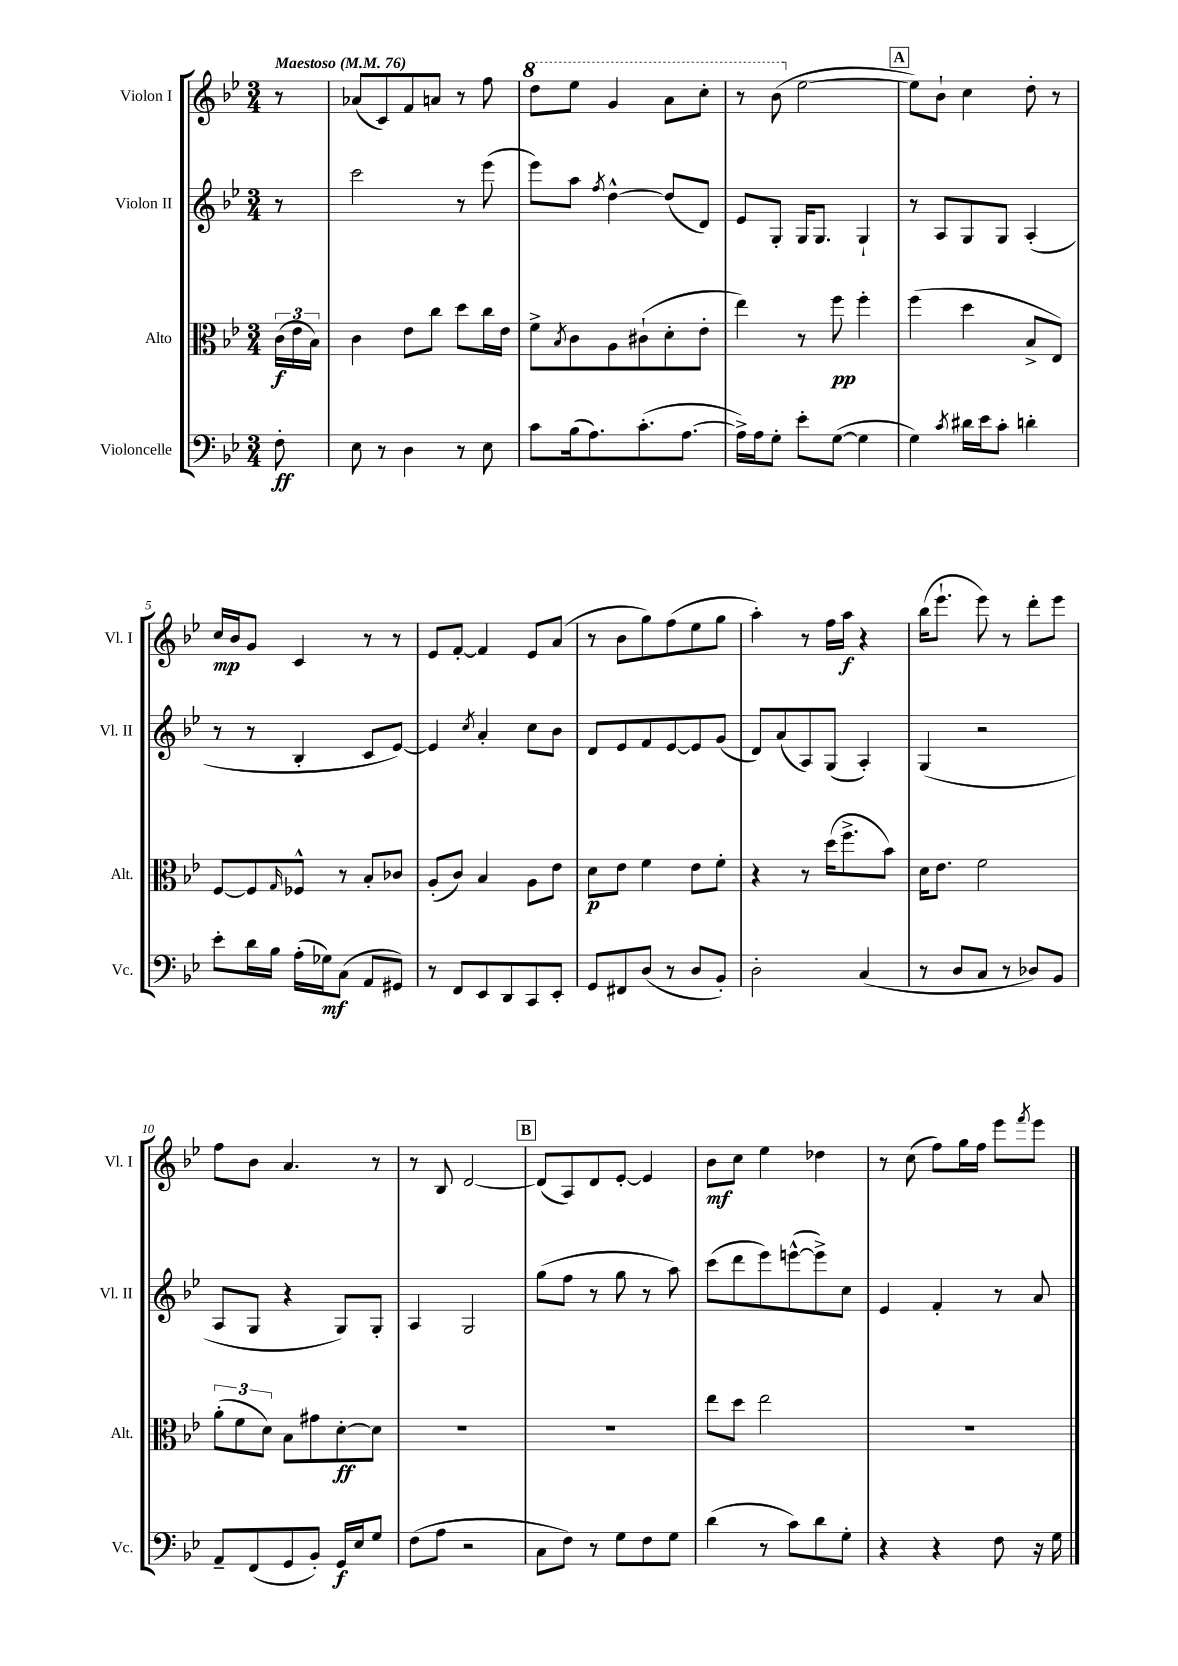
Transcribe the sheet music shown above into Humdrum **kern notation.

**kern	**dynam	**kern	**dynam	**kern	**kern	**dynam
*part4	*part4	*part3	*part3	*part2	*part1	*part1
*staff4	*staff4	*staff3	*staff3	*staff2	*staff1	*staff1
*I"Violoncelle	*	*I"Alto	*	*I"Violon II	*I"Violon I	*
*I'Vc.	*	*I'Alt.	*	*I'Vl. II	*I'Vl. I	*
*clefF4	*	*clefC3	*	*clefG2	*clefG2	*
*k[b-e-]	*	*k[b-e-]	*	*k[b-e-]	*k[b-e-]	*
*M3/4	*	*M3/4	*	*M3/4	*M3/4	*
*MM76	*	*MM76	*	*MM76	*MM76	*
=	=	=	=	=	=	=
!	!	!	!	!	!LO:TX:a:B:t=Maestoso	!
8F'\	ff	(24c\LL	f	8r	8r	.
.	.	24e-\	.	.	.	.
.	.	24B-\JJ)	.	.	.	.
=1	=1	=1	=1	=1	=1	=1
8E-\	.	4c\	.	2ccc\	(8a-X/L	.
8r	.	.	.	.	8c/)	.
4D\	.	8e-\L	.	.	8f/	.
.	.	8cc\J	.	.	8an/J	.
8r	.	8dd\L	.	8r	8r	.
8E-\	.	16cc\L	.	(8eee-\	8ff\	.
.	.	16e-\JJ	.	.	.	.
=2	=2	=2	=2	=2	=2	=2
*	*	*	*	*	*8va	*
8c\L	.	8f^\L	.	8eee-\L)	8ddd\L	.
.	.	8qB-/	.	.	.	.
(16B-\k	.	8c\	.	8aa\J	8eee-\J	.
8.A\)	.	.	.	.	.	.
.	.	.	.	8qff/	.	.
.	.	8A\	.	[4dd^^\	4gg/	.
(8.c'\	.	(8c#X`\	.	.	.	.
.	.	8d'\	.	(8dd/L]	8aa\L	.
[8.A\J	.	.	.	.	.	.
.	.	8e-'\J	.	8d/J)	8ccc'\J	.
=3	=3	=3	=3	=3	=3	=3
16A^\LL])	.	4ee-\)	.	8e-/L	8r	.
16A\J	.	.	.	.	.	.
8G'\J	.	.	.	8G'/J	(8bb-\	.
*	*	*	*	*	*X8va	*
8e-'\L	.	8r	.	16G/KL	[2ee-\	.
.	.	.	.	8.G/J	.	.
([8G\J	.	8ff\	pp	.	.	.
4G\]	.	4ff'\	.	4G`/	.	.
!!LO:REH:place=s1:t=A
=4	=4	=4	=4	=4	=4	=4
4G\)	.	(4ff\	.	8r	8ee-\L])	.
.	.	.	.	8A/L	8b-`\J	.
8qc/	.	.	.	.	.	.
16d#X\LL	.	4dd\	.	8G/	4cc\	.
16e-\J	.	.	.	.	.	.
8c'\J	.	.	.	8G/J	.	.
4dn'\	.	8B-^/L	.	(4A'/	8dd'\	.
.	.	8E-/J)	.	.	8r	.
!!LO:LB:g=z
=5	=5	=5	=5	=5	=5	=5
8e-'\L	.	[8F/L	.	8r	16cc/LL	mp
.	.	.	.	.	16b-/J	.
16d\L	.	8F/]	.	8r	8g/J	.
16B-\JJ	.	.	.	.	.	.
.	.	16qqG/	.	.	.	.
(16A'\LL	.	8F-X^^/J	.	4B-'/	4c/	.
16G-X\J)	mf	.	.	.	.	.
(8C\J	.	8r	.	.	.	.
8AA/L	.	8B-'/L	.	8c/L	8r	.
8GG#X/J)	.	8c-X/J	.	[8e-/J)	8r	.
=6	=6	=6	=6	=6	=6	=6
8r	.	(8A'/L	.	4e-/]	8e-/L	.
8FF/L	.	8c/J)	.	.	[8f'/J	.
.	.	.	.	8qcc/	.	.
8EE-/	.	4B-/	.	4a'/	4f/]	.
8DD/	.	.	.	.	.	.
8CC/	.	8A\L	.	8cc\L	8e-/L	.
8EE-'/J	.	8e-\J	.	8b-\J	(8a/J	.
=7	=7	=7	=7	=7	=7	=7
8GG/L	.	8d\L	p	8d/L	8r	.
8FF#X/	.	8e-\J	.	8e-/	8b-\L	.
(8D/J	.	4f\	.	8f/	8gg\)	.
8r	.	.	.	[8e-/	(8ff\	.
8D/L	.	8e-\L	.	8e-/]	8ee-\	.
8BB-'/J)	.	8f'\J	.	(8g/J	8gg\J	.
=8	=8	=8	=8	=8	=8	=8
2D'\	.	4r	.	8d/L)	4aa'\)	.
.	.	.	.	(8a/	.	.
.	.	8r	.	8A/)	8r	.
.	.	(16dd\KL	.	(8G/J	16ff\LL	.
.	.	8.ff^\	.	.	16aa\JJ	f
(4C/	.	.	.	4A'/)	4r	.
.	.	8b-\J)	.	.	.	.
=9	=9	=9	=9	=9	=9	=9
8r	.	16d\KL	.	(4G/	(16bb-\KL	.
.	.	8.e-\J	.	.	8.eee-`\J	.
8D/L	.	.	.	.	.	.
8C/J	.	2f\	.	2r	8eee-\)	.
8r	.	.	.	.	8r	.
8D-X/L)	.	.	.	.	8ddd'\L	.
8BB-/J	.	.	.	.	8eee-\J	.
!!LO:LB:g=z
=10	=10	=10	=10	=10	=10	=10
8AA~/L	.	(12a'\L	.	8A/L	8ff\L	.
.	.	12f\	.	.	.	.
(8FF/	.	.	.	8G/J	8b-\J	.
.	.	12d\J)	.	.	.	.
8GG/	.	8B-\L	.	4r	4.a/	.
8BB-'/J)	.	8g#X\	.	.	.	.
16GG/LL	f	[8d'\	ff	8G/L)	.	.
16E-/J	.	.	.	.	.	.
8G/J	.	8d\J]	.	8G'/J	8r	.
=11	=11	=11	=11	=11	=11	=11
(8F\L	.	2.r	.	4A/	8r	.
8A\J	.	.	.	.	8B-/	.
2r	.	.	.	2G/	[2d/	.
!!LO:REH:place=s1:t=B
=12	=12	=12	=12	=12	=12	=12
8C\L	.	2.r	.	(8gg\L	(8d/L]	.
8F\J)	.	.	.	8ff\J	8A/)	.
8r	.	.	.	8r	8d/	.
8G\L	.	.	.	8gg\	[8e-'/J	.
8F\	.	.	.	8r	4e-/]	.
8G\J	.	.	.	8aa\)	.	.
=13	=13	=13	=13	=13	=13	=13
(4d\	.	8ee-\L	.	(8ccc\L	8b-\L	mf
.	.	8dd\J	.	8ddd\	8cc\J	.
8r	.	2ee-\	.	8eee-\)	4ee-\	.
8c\L)	.	.	.	([8eeen^^\	.	.
8d\	.	.	.	8eee^\])	4dd-X\	.
8G'\J	.	.	.	8cc\J	.	.
=14	=14	=14	=14	=14	=14	=14
4r	.	2.r	.	4e-/	8r	.
.	.	.	.	.	(8cc\	.
4r	.	.	.	4f'/	8ff\L)	.
.	.	.	.	.	16gg\L	.
.	.	.	.	.	16ff\JJ	.
8F\	.	.	.	8r	8eee-\L	.
.	.	.	.	.	8qfff/	.
16r	.	.	.	8a/	8eee-\J	.
16G\	.	.	.	.	.	.
==	==	==	==	==	==	==
*-	*-	*-	*-	*-	*-	*-
